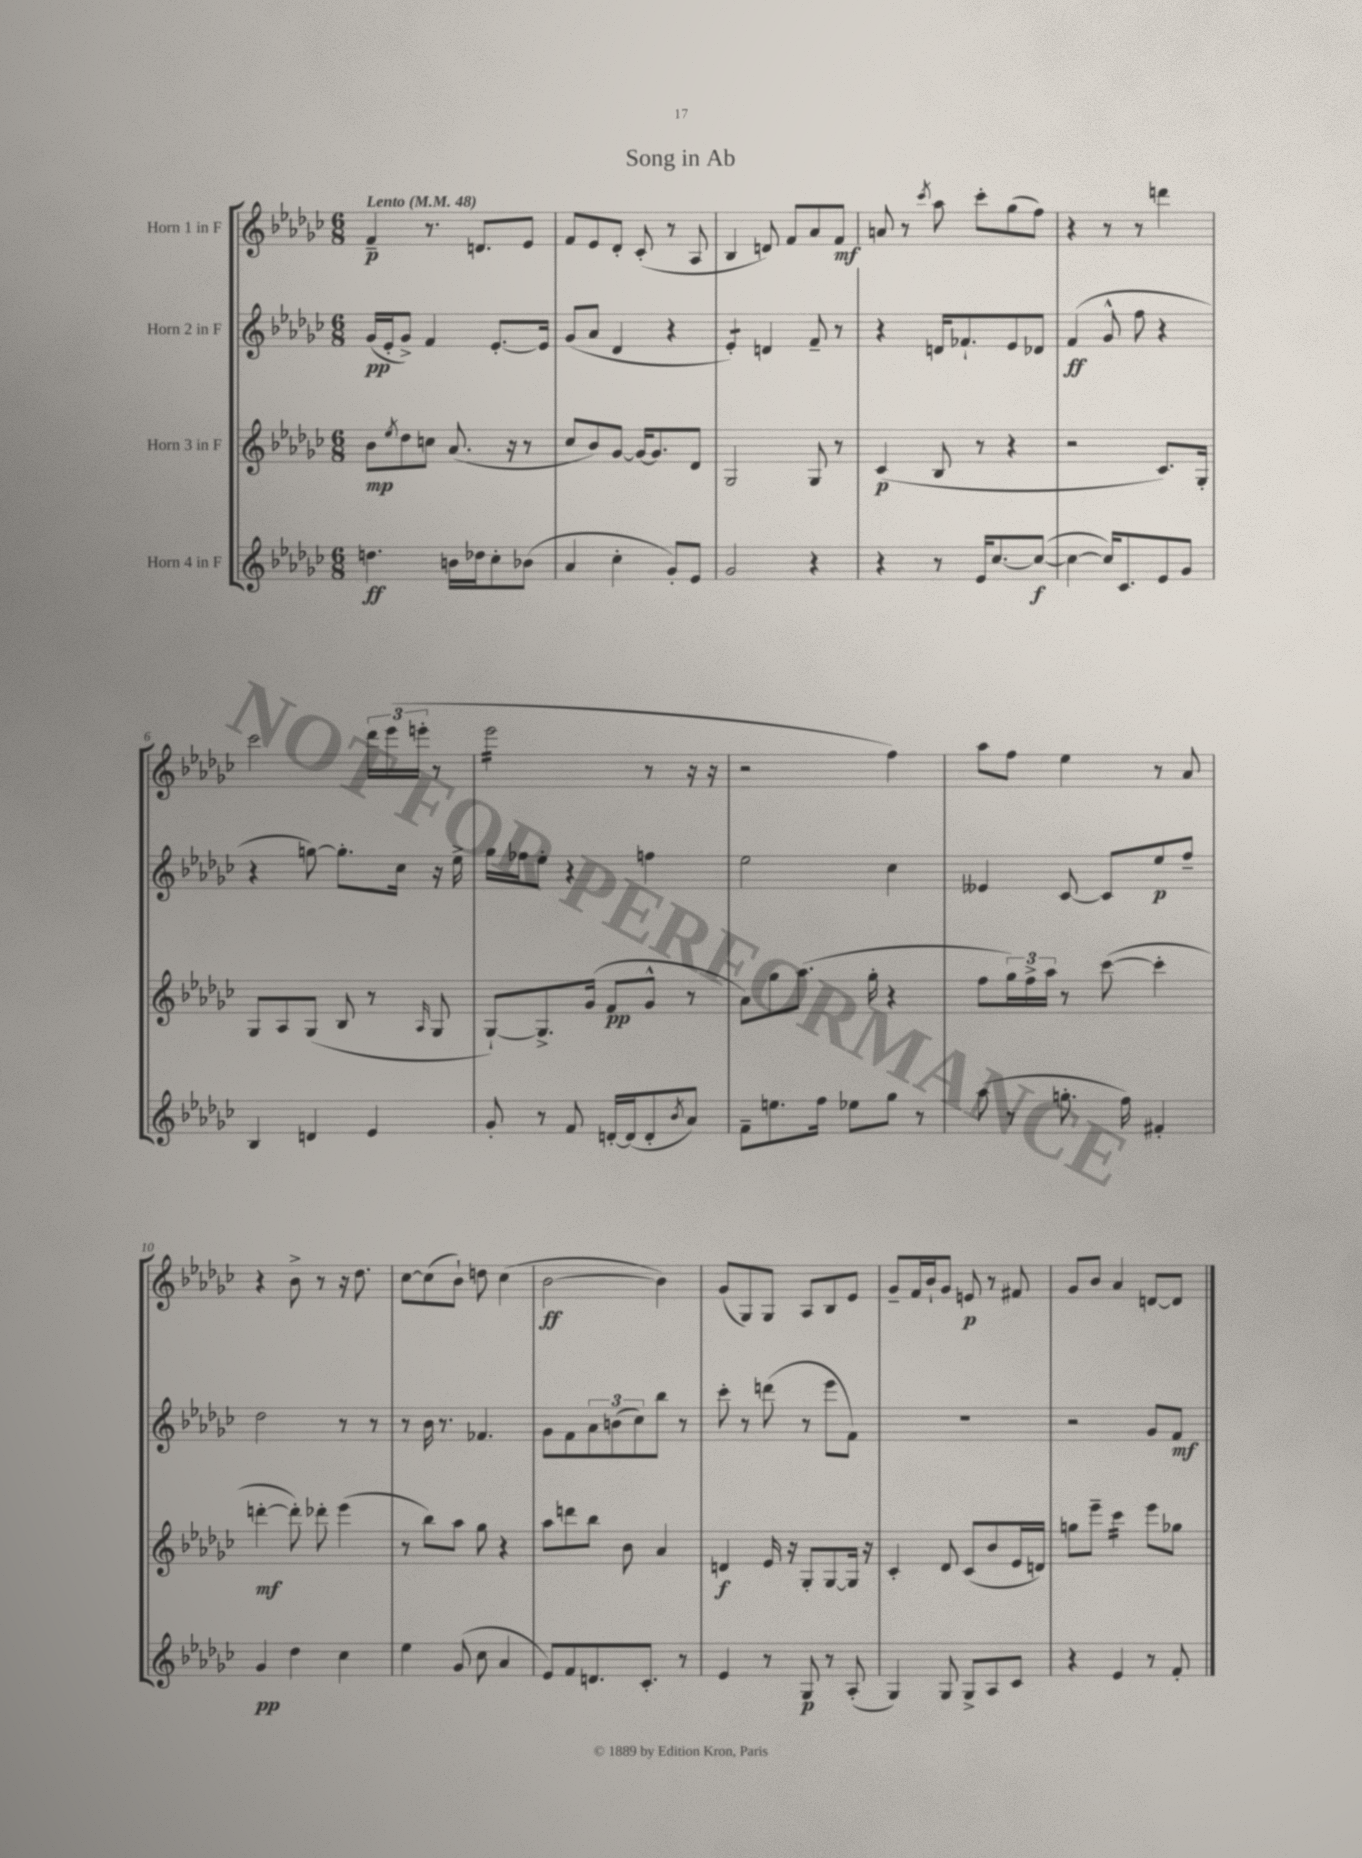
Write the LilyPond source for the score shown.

\header { title = "Song in Ab" }
<<
\new StaffGroup <<
\new Staff = "s0" \with { instrumentName = "Horn 1 in F" } {
    \clef treble \key ges \major \numericTimeSignature \time 6/8 \tempo "Lento" 4 = 48
    f'4--\p r8. d'8. ees'8 |
    f'8 ees'8 des'8-. ces'8-.( r8 aes8 |
    bes4 d'8) f'8 aes'8 f'8\mf |
    a'8 r8 \acciaccatura { ces'''8 } aes''8 ces'''8-. ges''8( f''8) |
    r4 r8 r8 d'''4 |
    ces'''2 \tuplet 3/2 { des'''16 ees'''16( e'''16-. } r8 |
    ees'''2:16 r8 r16 r16 |
    r2 f''4) |
    aes''8 f''8 ees''4 r8 aes'8 |
    r4 bes'8-> r8 r16 des''8. |
    ces''8~ ces''8( bes'8-!) d''8 ces''4( |
    bes'2~\ff bes'4) |
    ges'8( ges8) ges8 aes8 bes8 ees'8 |
    ges'8-- f'16 bes'16-! ges'8 e'8\p r8 fis'8 |
    ges'8 bes'8 aes'4 d'8~ d'8 \bar "|." |
}
\new Staff = "s1" \with { instrumentName = "Horn 2 in F" } {
    \clef treble \key ges \major \numericTimeSignature \time 6/8
    ges'16\pp( ees'16-. ges'8->) f'4 ees'8.~-. ees'16 |
    ges'8( aes'8 des'4 r4 |
    ees'4:8-.) d'4 f'8-- r8 |
    r4 d'16 fes'8.-! ees'8 des'8 |
    f'4\ff( ges'8-^ f''8 r4 |
    r4 g''8~) g''8.-. ces''16 r16 ees''16-> |
    ges''16 fes''16 ees''8-. r4 f''4 |
    ees''2 ces''4 |
    eeses'4 ces'8~ ces'8 ees''8\p f''8-- |
    des''2 r8 r8 |
    r8 bes'16 r8. fes'4. |
    ges'8 f'8 \tuplet 3/2 { aes'8 b'8( ces''8) } bes''8 r8 |
    ces'''8-. r8 d'''8( r8 ees'''8 f'8) |
    R2. |
    r2 ges'8 f'8\mf \bar "|." |
}
\new Staff = "s2" \with { instrumentName = "Horn 3 in F" } {
    \clef treble \key ges \major \numericTimeSignature \time 6/8
    bes'8\mp \acciaccatura { ees''8 } des''8 c''8 aes'8.( r16 r8 |
    ces''8 bes'8) ges'8~ ges'16~ ges'8. des'8 |
    ges2 ges8 r8 |
    ces'4\p( bes8 r8 r4 |
    r2 ces'8.) ges16-. |
    ges8 aes8 ges8( bes8 r8 \grace { aes16 } ges8 |
    ges8~-!) ges8.-> ges'16( f'8\pp ges'8-^ r8 |
    aes'8) ges''8 aes''8.( ges''16-. r4 |
    f''8 \tuplet 3/2 { ges''16) f''16-> aes''16 } r8 ces'''8~( ces'''4-. |
    d'''4~-.\mf d'''8-.) des'''8-. ees'''4( |
    r8 bes''8) aes''8 ges''8 r4 |
    aes''8 d'''8 bes''8 bes'8 aes'4 |
    d'4\f ees'16 r16 ges8-. ges8~ ges16 r16 |
    ces'4-. des'8 ces'8( bes'8 ees'16 d'16) |
    g''8 ees'''8-- ces'''4:16 ees'''8 ges''8 \bar "|." |
}
\new Staff = "s3" \with { instrumentName = "Horn 4 in F" } {
    \clef treble \key ges \major \numericTimeSignature \time 6/8
    d''4.\ff b'16 des''16 ces''8-. bes'8( |
    aes'4 ces''4-. ges'8-.) ees'8 |
    ges'2 r4 |
    r4 r8 ees'16 ces''8.~ ces''8~\f( |
    ces''4~ ces''16) ces'8. ees'8 ges'8 |
    bes4 d'4 ees'4 |
    ges'8-. r8 f'8 d'16~-. d'16( d'8-. \acciaccatura { bes'8 } aes'8) |
    f'8-- e''8. f''16 ees''8 ges''8 r8 |
    aes''8( r8 g''8.-. f''16) fis'4-. |
    ges'4\pp des''4 ces''4 |
    ees''4 ges'8( ces''8 aes'4 |
    ees'8) f'8 d'8. ces'8.-. r8 |
    ees'4 r8 ges8\p r8 aes8-.( |
    ges4) ges8 ges8-> aes8 ces'8 |
    r4 ees'4 r8 f'8-. \bar "|." |
}
>>
>>
